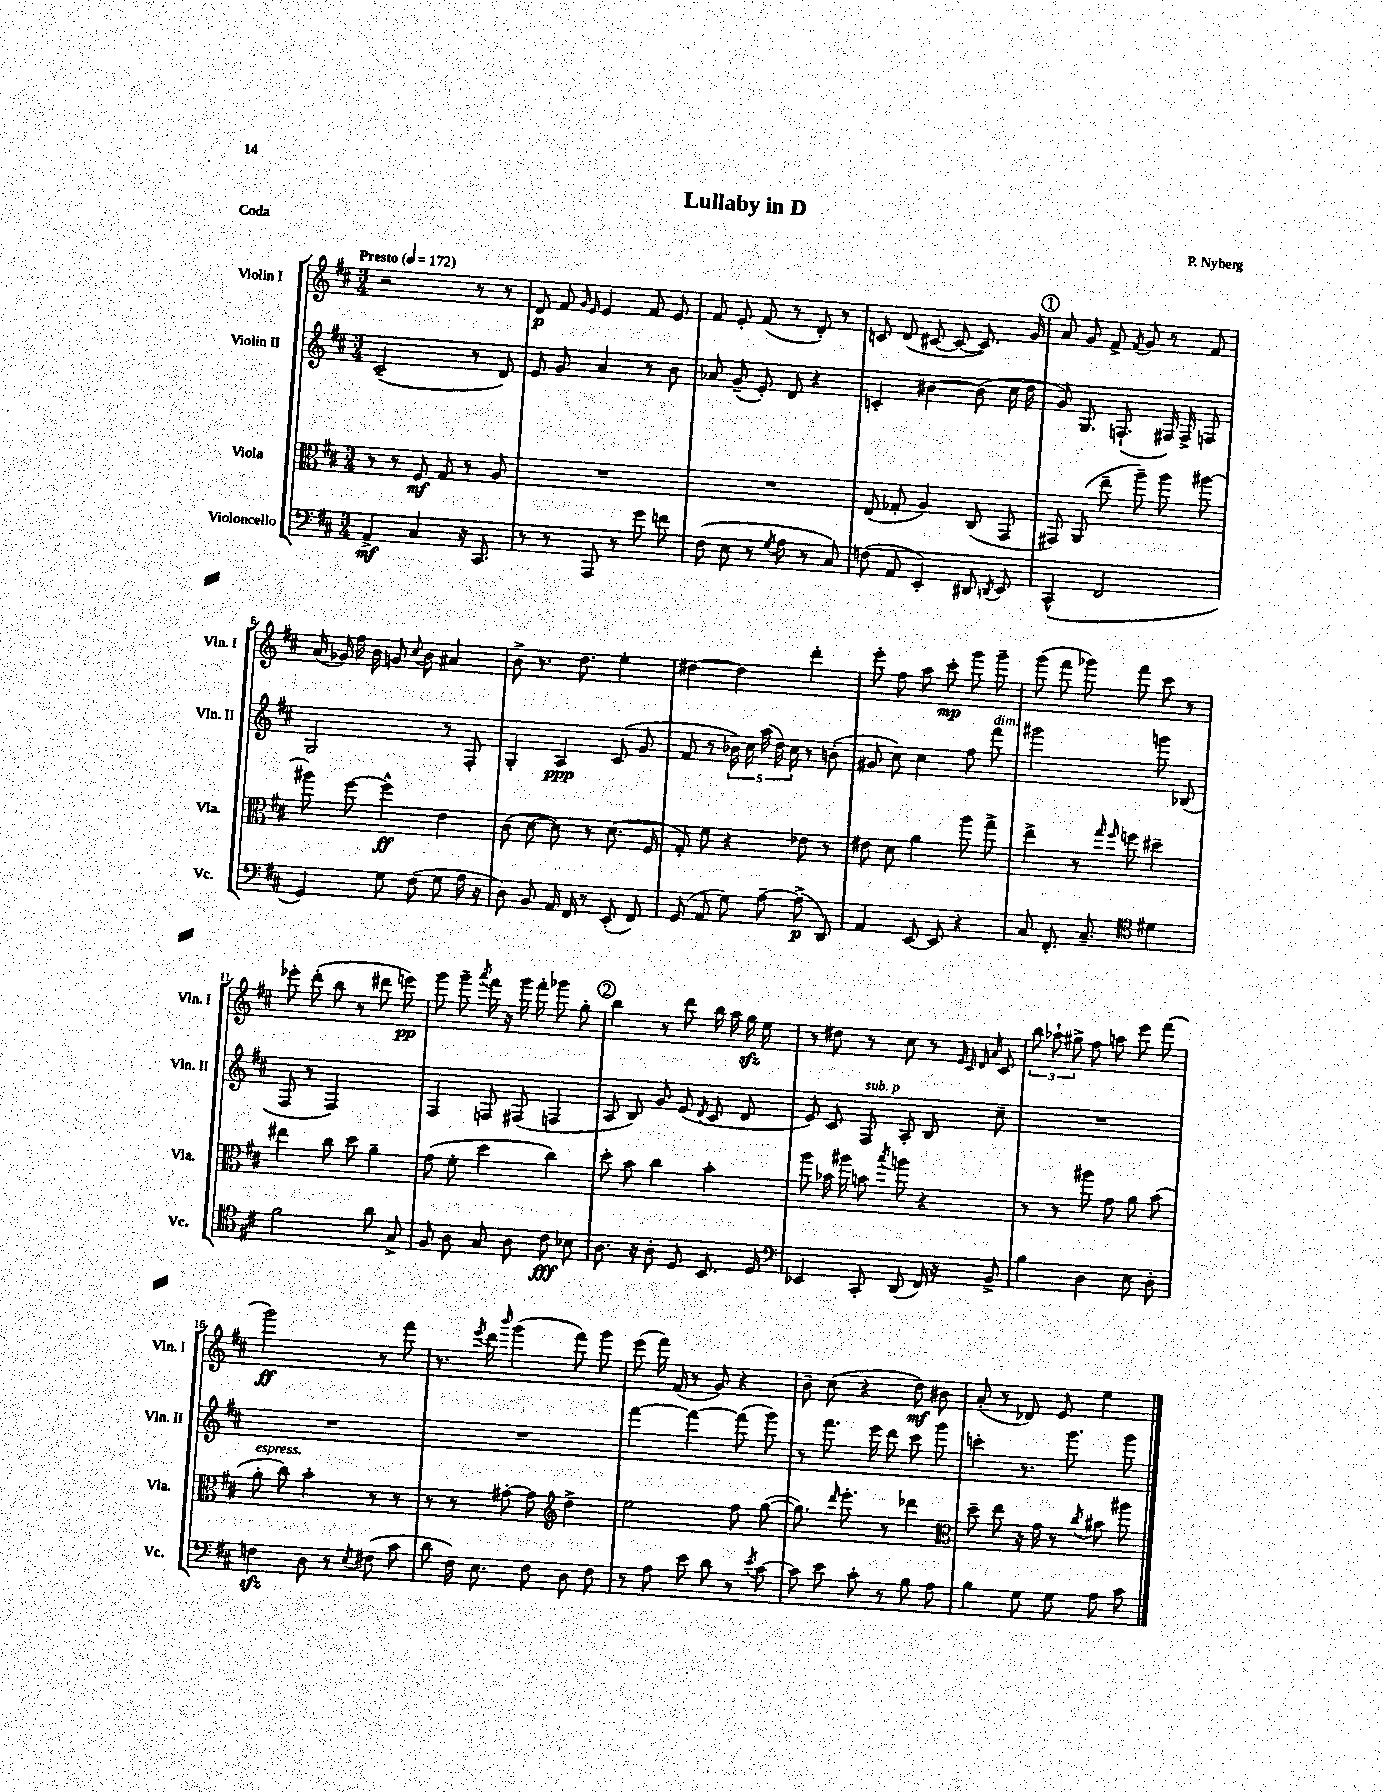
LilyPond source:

\header { title = "Lullaby in D" composer = "P. Nyberg" piece = "Coda" }
<<
\new StaffGroup <<
\new Staff = "s0" \with { instrumentName = "Violin I" shortInstrumentName = "Vln. I" } {
    \clef treble \key d \major \numericTimeSignature \time 3/4 \tempo "Presto" 4 = 172
    \autoBeamOff r2 r8 r8 |
    d'8\p fis'8 \grace { g'16 e'16 } e'4 fis'8 e'8 |
    fis'8 e'8-. fis'8( r8 d'8-.) r8 |
    c'8 d'8( cis'8~ cis'8~ cis'8.) g'16 |
    \mark \markup { \circle "1" } a'8 g'8 fis'8-> \acciaccatura { fis'8 } g'8 r8 fis'8 |
    a'16( ges'16) fis''16 b'16 g'8 \appoggiatura { cis''8 } b'8 ais'4 |
    b'8-> r8. d''8. e''4-. |
    dis''4~ dis''4 d'''4-. |
    e'''8-. fis''8 a''8 cis'''8-.\mp g'''8 g'''8-- |
    g'''8( fis'''8 ges'''8) fis'''8 cis'''8 r8 |
    ees'''8-. d'''8-.( b''8 r8 dis'''8 e'''8\pp) |
    g'''8 g'''8-- \acciaccatura { a'''8 } fis'''16 r16 g'''16 fis'''16-. ges'''8 g''8-. |
    \mark \markup { \circle "2" } b''4 r8 d'''8 b''16 a''16 g''16\sfz e''16 |
    r8 dis''8 r8 cis''8 r8 \grace { e'32 cis'32 d'32 a'32 } cis'8 |
    \tuplet 3/2 { b''8 aes''8-! gis''8-> } fis''8 a''8 e'''8 fis'''8( |
    g'''2\ff) r8 fis'''8 |
    r8. \acciaccatura { e'''8 } d'''16 \grace { b'''16 } g'''4( fis'''8) g'''8 |
    e'''8( fis'''16) fis'16( r8 g'8) r4 |
    b'8-- cis''8( r4 d''8\mf) bis'8 |
    a'8-.( r8 des'8) e'8 e''4 \bar "|." |
}
\new Staff = "s1" \with { instrumentName = "Violin II" shortInstrumentName = "Vln. II" } {
    \clef treble \key d \major \numericTimeSignature \time 3/4
    \autoBeamOff cis'2--( r8 d'8) |
    e'8 g'8 a'4 r8 b'8 |
    aes'8 g'8--( e'8-.) d'8 r4 |
    c'4-. bis'4~ bis'8( cis''16 d''16 |
    \mark \markup { \circle "1" } g'8) g8. f8.-!( fis16) fis16-> f8 |
    g2 r8 fis8-. |
    g4-. a4\ppp cis'8( g'8 |
    fis'8 r8 \tuplet 5/4 { bes'16) cis''16 a''16( d''16) cis''16 } r8 b'8-.( |
    gis'8 cis''8) cis''4 fis''8 fis'''8^\markup { \italic "dim." } |
    gis'''2 g'''8 bes8( |
    fis8 r8 fis2) |
    fis4 f8 fis8( f4 |
    \mark \markup { \circle "2" } a8 b8) g'8 e'8( \acciaccatura { d'8 } cis'8 d'8 |
    e'8) cis'8 fis8^\markup { \italic "sub. p" } a8-. b8 cis''8-- |
    R2. |
    R2. |
    R2. |
    fis'''4~ fis'''4~ fis'''8( g'''8) |
    r8 fis'''8. e'''16 d'''8 cis'''8 g'''8 |
    c'''4-. r8. g'''8. g'''8 \bar "|." |
}
\new Staff = "s2" \with { instrumentName = "Viola" shortInstrumentName = "Vla." } {
    \clef alto \key d \major \numericTimeSignature \time 3/4
    \autoBeamOff r8 r8 fis8\mf g8 r8 a8 |
    R2. |
    R2. |
    e8( ges8-. a4) cis8( g,8 |
    \mark \markup { \circle "1" } gis,8) a,8( e''8-- a''8--) a''8 ais''8~ |
    ais''8 fis''8~ fis''4-^\ff e'4 |
    cis'8( d'8~ d'8) r8 d'8.( fis16 |
    g8-.) fis'8 r4 ees'8 r8 |
    eis'8 d'8 a'4 a''8 g''8-> |
    e''4-> r8 \grace { g''16 fis''16 } f''8 dis''4-- |
    eis''4 cis''8 d''8 a'4-- |
    g'8( fis'8-. d''4 cis''4) |
    \mark \markup { \circle "2" } d''8-. b'8 cis''4 b'4-. |
    a''8 bes'16 ais''16 b'8 \acciaccatura { b''8 } a''8 r4 |
    r8 r8 ais''8 g'8 a'8 b'8( |
    a'8-.^\markup { \italic "espress." } cis''8) b'4-. r8 r8 |
    r8 r8 gis'8~-. gis'8 \clef treble d''4-> |
    e''2 fis''8 g''8~( |
    g''8.) \grace { d'''16 } e'''8.-. r8 des'''4 |
    \clef alto d''8-- e''8 r16 g'16 r8 \acciaccatura { cis''8 } bis'8 ais''8 \bar "|." |
}
\new Staff = "s3" \with { instrumentName = "Violoncello" shortInstrumentName = "Vc." } {
    \clef bass \key d \major \numericTimeSignature \time 3/4
    \autoBeamOff a,4->\mf cis4 r16 cis,8. |
    r8 r8 a,,8 r8 g'8 f'8 |
    fis8( e8 r8 \acciaccatura { g8 } a8 r8 cis8) |
    f8( a,8 e,4-.) dis,8 \acciaccatura { d,8 } e,8 |
    \mark \markup { \circle "1" } cis,4-^( fis,2 |
    g,4) g8 fis8( g8 a16 r16 |
    d8) b,8 a,16 fis,16 r8 e,8-.( fis,8) |
    g,8( a,8 g8) a8~-- a8->\p( d,8) |
    a,4 e,8~ e,8 r4 |
    cis8 fis,8.-. cis8.-- \clef tenor dis'4 |
    fis'2 a'8 g8-> |
    fis8 a8 g8 a8 cis'8\fff bes8 |
    \mark \markup { \circle "2" } a8. r16 a8-. d8 b,8. d16 |
    \clef bass ees,4 cis,8-. d,8( fis,16) r16 b,8-> |
    b4 d4 e8 d8-. |
    f4\sfz d8 r8 \acciaccatura { e8 } fis8( cis'8 |
    d'8 fis16) e8. fis8 d8 fis8 |
    r8 a8 e'8 d'8 r8 \acciaccatura { e'8 } cis'8~ |
    cis'8 e'8 cis'8-. r8 b8 a8 |
    b4 g8 g8 a8 cis'8 \bar "|." |
}
>>
>>
